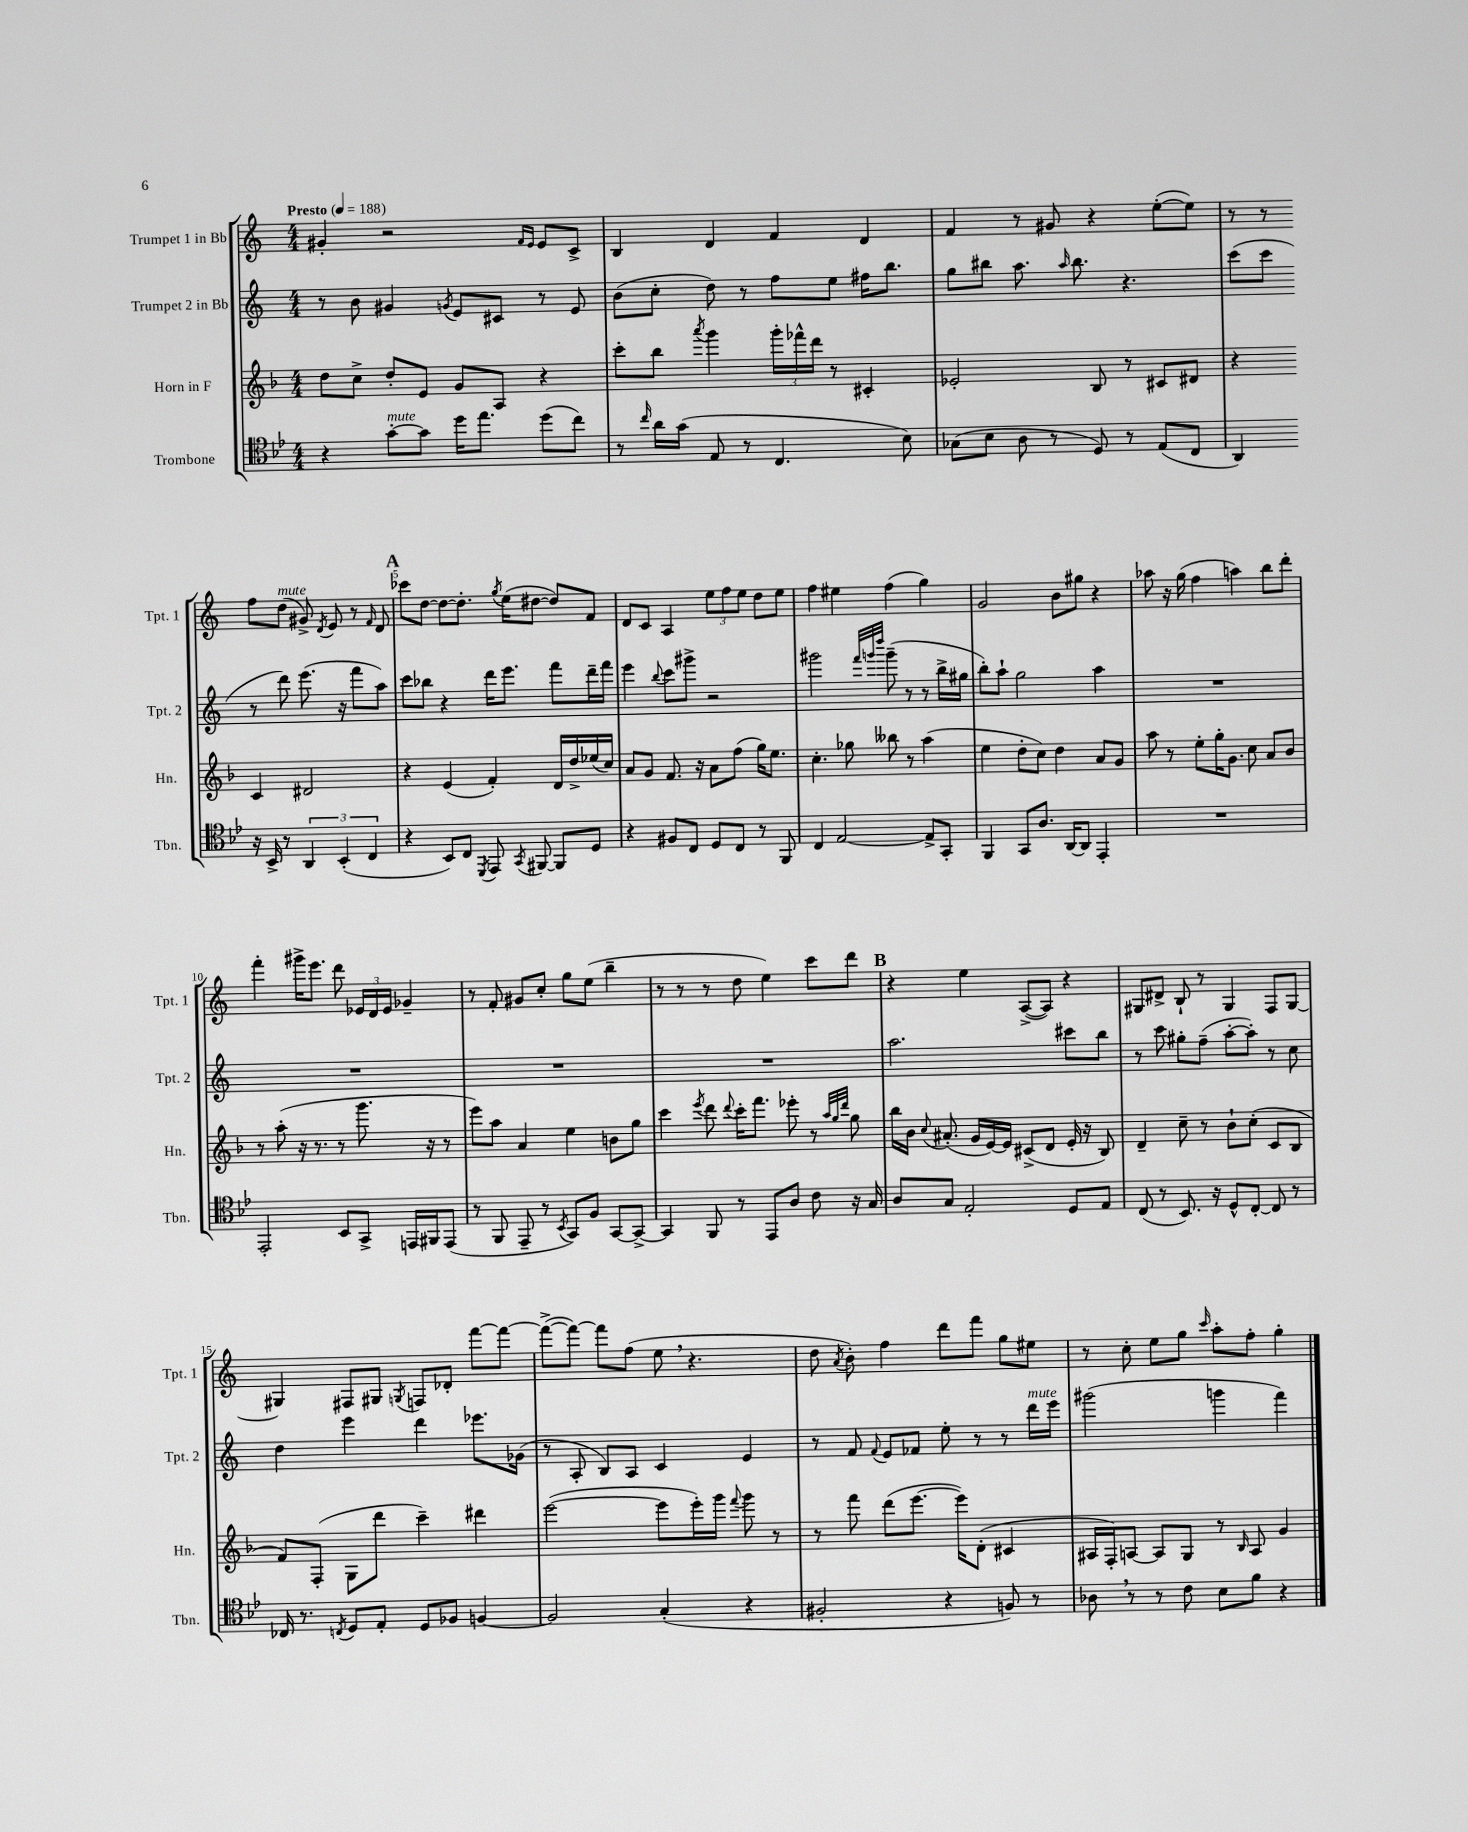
<<
\new StaffGroup <<
\new Staff = "s0" \with { instrumentName = "Trumpet 1 in Bb" shortInstrumentName = "Tpt. 1" } {
    \clef treble \key c \major \numericTimeSignature \time 4/4 \tempo "Presto" 4 = 188
    \autoBeamOff gis'4-. r2 \grace { f'16[ e'16] } e'8[ c'8]-> |
    b4 d'4 f'4 d'4 |
    f'4 r8 gis'8 r4 e''8[~-.( e''8]) |
    r8 r8 f''8[ d''8]^\markup { \italic "mute" }( gis'8->) \acciaccatura { d'8 } e'8 r8 \grace { f'16 } d'8 |
    \mark \markup { \bold "A" } ces'''8[ d''8]~ d''8[~ d''8.]-. \acciaccatura { g''8 } e''16[( dis''8]~ dis''8[) f'8] |
    d'8[ c'8] a4 \tuplet 3/2 { e''8[ f''8 e''8] } d''8[ e''8] |
    f''4 eis''4 f''4( g''4) |
    g'2 b'8[ gis''8] r4 |
    aes''8 r16 g''16( f''4 a''4) b''8[ d'''8]-. |
    f'''4-. gis'''16[-> e'''8.] d'''8 \tuplet 3/2 { ees'16[ d'16 ees'16] } ges'4-- |
    r8 f'8-. gis'8[ c''8]-. g''8[ e''8]( b''4-- |
    r8 r8 r8 d''8 e''4) c'''8[ d'''8] |
    \mark \markup { \bold "B" } r4 e''4 a8[~->( a8]) r4 |
    gis8[ dis'8]-> b8-! r8 gis4 f8[ gis8]~ |
    gis4 fis8[ gis8] \acciaccatura { g8 } f8[ des'8]-. f'''8[~ f'''8]~ |
    f'''8[~->( f'''8]~) f'''8[ f''8]( e''8 \breathe r4. |
    d''8 \acciaccatura { a'8 } b'8-.) f''4 d'''8[ f'''8] g''8[ eis''8] |
    r8 c''8-. e''8[ g''8] \grace { c'''16 } a''8[-. f''8]-. g''4-. \bar "|." |
}
\new Staff = "s1" \with { instrumentName = "Trumpet 2 in Bb" shortInstrumentName = "Tpt. 2" } {
    \clef treble \key c \major \numericTimeSignature \time 4/4
    \autoBeamOff r8 b'8 gis'4 \acciaccatura { g'8 } e'8[ cis'8] r8 e'8 |
    b'8[( c''8]-. d''8) r8 f''8[ e''8] fis''16[ b''8.] |
    g''8[ bis''8] a''8. \grace { a''16 } bis''8. r4. |
    c'''8[( c'''8] r8 d'''8) e'''8.( r16 f'''8[ a''8]) |
    \mark \markup { \bold "A" } c'''8[ bes''8] r4 d'''16[ e'''8.] f'''8[ d'''16-- f'''16] |
    e'''4 \appoggiatura { b''8 } c'''8[ gis'''8]-> r2 |
    gis'''2 \grace { f'''32[ g'''32 d''''32] } g'''8--( r8 r8 b''16[-> gis''16] |
    b''8[-.) a''8]-! g''2 a''4 |
    R1 |
    R1 |
    R1 |
    R1 |
    \mark \markup { \bold "B" } a''2. cis'''8[ b''8] |
    r8 c'''8 gis''8[-. f''8]--( a''8[~-. a''8]-.) r8 c''8 |
    d''4 e'''4 d'''4 ees'''8.[ ges'16]( |
    r8 a8-. b8[) a8] c'4 e'4 |
    r8 f'8 \appoggiatura { f'8 } e'8[ fes'8] e''8-. r8 r8 d'''16[^\markup { \italic "mute" } e'''16] |
    gis'''2( g'''4 f'''4) \bar "|." |
}
\new Staff = "s2" \with { instrumentName = "Horn in F" shortInstrumentName = "Hn." } {
    \clef treble \key f \major \numericTimeSignature \time 4/4
    \autoBeamOff d''8[ c''8]-> d''8[-. e'8] g'8[ a8] r4 |
    c'''8[-. bes''8] \acciaccatura { a'''8 } g'''4 \tuplet 3/2 { g'''16[-. fes'''16-^ d'''16] } r8 cis'4-. |
    ees'2-. bes8 r8 cis'8[ dis'8] |
    r4 c'4 dis'2 |
    \mark \markup { \bold "A" } r4 e'4( f'4-.) d'16[ d''16-> ees''16( c''16]) |
    a'8[ g'8] f'8. r16 a'8[ f''8]( g''16[) e''8.] |
    c''4.-. ges''8 beses''8 r8 a''4( |
    e''4 d''8[-. c''8]) d''4 a'8[ g'8] |
    a''8 r8 e''8[-. g''16-. g'8.] c''8 a'8[ bes'8] |
    r8 a''8-.( r16 r8. r8 g'''8. r16 r8 |
    e'''8[) a''8] a'4 e''4 b'8[ g''8] |
    c'''4 \acciaccatura { e'''8 } d'''8 \appoggiatura { d'''8 } c'''16[-. f'''8.] ees'''8-. r8 \grace { a''32[ g''32 d'''32] } g''8 |
    \mark \markup { \bold "B" } bes''16[ bes'16] \appoggiatura { c''8 } ais'8.-.( g'16[ e'16~) e'16] cis'8[->( d'8] e'16-. r16 bes8) |
    d'4-- c''8-- r8 bes'8[-! c''8]-.( c'8[ bes8] |
    f'8[) f8]-.( g8[ d'''8] c'''4--) dis'''4 |
    e'''2~( e'''8[ e'''16-.) g'''16] \appoggiatura { f'''8 } g'''8 r8 |
    r8 f'''8 d'''8[( e'''8.]~ e'''16[) d'8]-.( cis'4 |
    ais16[ f16-.) a8]~ a8[ g8] r8 \grace { bes16 } a8 g'4 \bar "|." |
}
\new Staff = "s3" \with { instrumentName = "Trombone" shortInstrumentName = "Tbn." } {
    \clef tenor \key bes \major \numericTimeSignature \time 4/4
    \autoBeamOff r4 g'8[~-.^\markup { \italic "mute" } g'8] d''16[ ees''8.] d''8[( c''8]) |
    r8 \grace { c''16 } a'16[ g'16]( ees8 r8 c4. bes8) |
    ges8[( bes8] a8 r8 d8) r8 ees8[( c8] |
    a,4) r16 bes,16-> r8 \tuplet 3/2 { a,4 bes,4-.( c4 } |
    \mark \markup { \bold "A" } r4 bes,8[) c8] \acciaccatura { d,8 } ees,8 \acciaccatura { g,8 } fis,8~ fis,8[ d8] |
    r4 fis8[ c8] d8[ c8] r8 f,8 |
    c4 ees2~ ees8[-> g,8]-. |
    f,4 g,8[ a8.] a,16[~ a,8] ees,4-. |
    R1 |
    ees,2-. bes,8[ g,8]-> e,16[ fis,16 e,8]( |
    r8 f,8 ees,8-- r8 \acciaccatura { bes,8 } g,8[) f8] g,8[~ g,8]~-> |
    g,4 f,8 r8 ees,8[ a8] c'8 r16 g16 |
    \mark \markup { \bold "B" } a8[ g8] ees2-. d8[ ees8] |
    c8( r8 bes,8.) r16 d8[-^ c8]~-. c8 r8 |
    ces16 r8. \acciaccatura { c8 } d8[ ees8]-. d8[ fes8] f4~ |
    f2 g4-.( r4 |
    fis2-. r4 f8) r8 |
    aes8 \breathe r8 r8 c'8 bes8[ f'8] r4 \bar "|." |
}
>>
>>
\layout { \context { \Score \override BarNumber.break-visibility = ##(#f #t #t) barNumberVisibility = #(every-nth-bar-number-visible 5) } }
